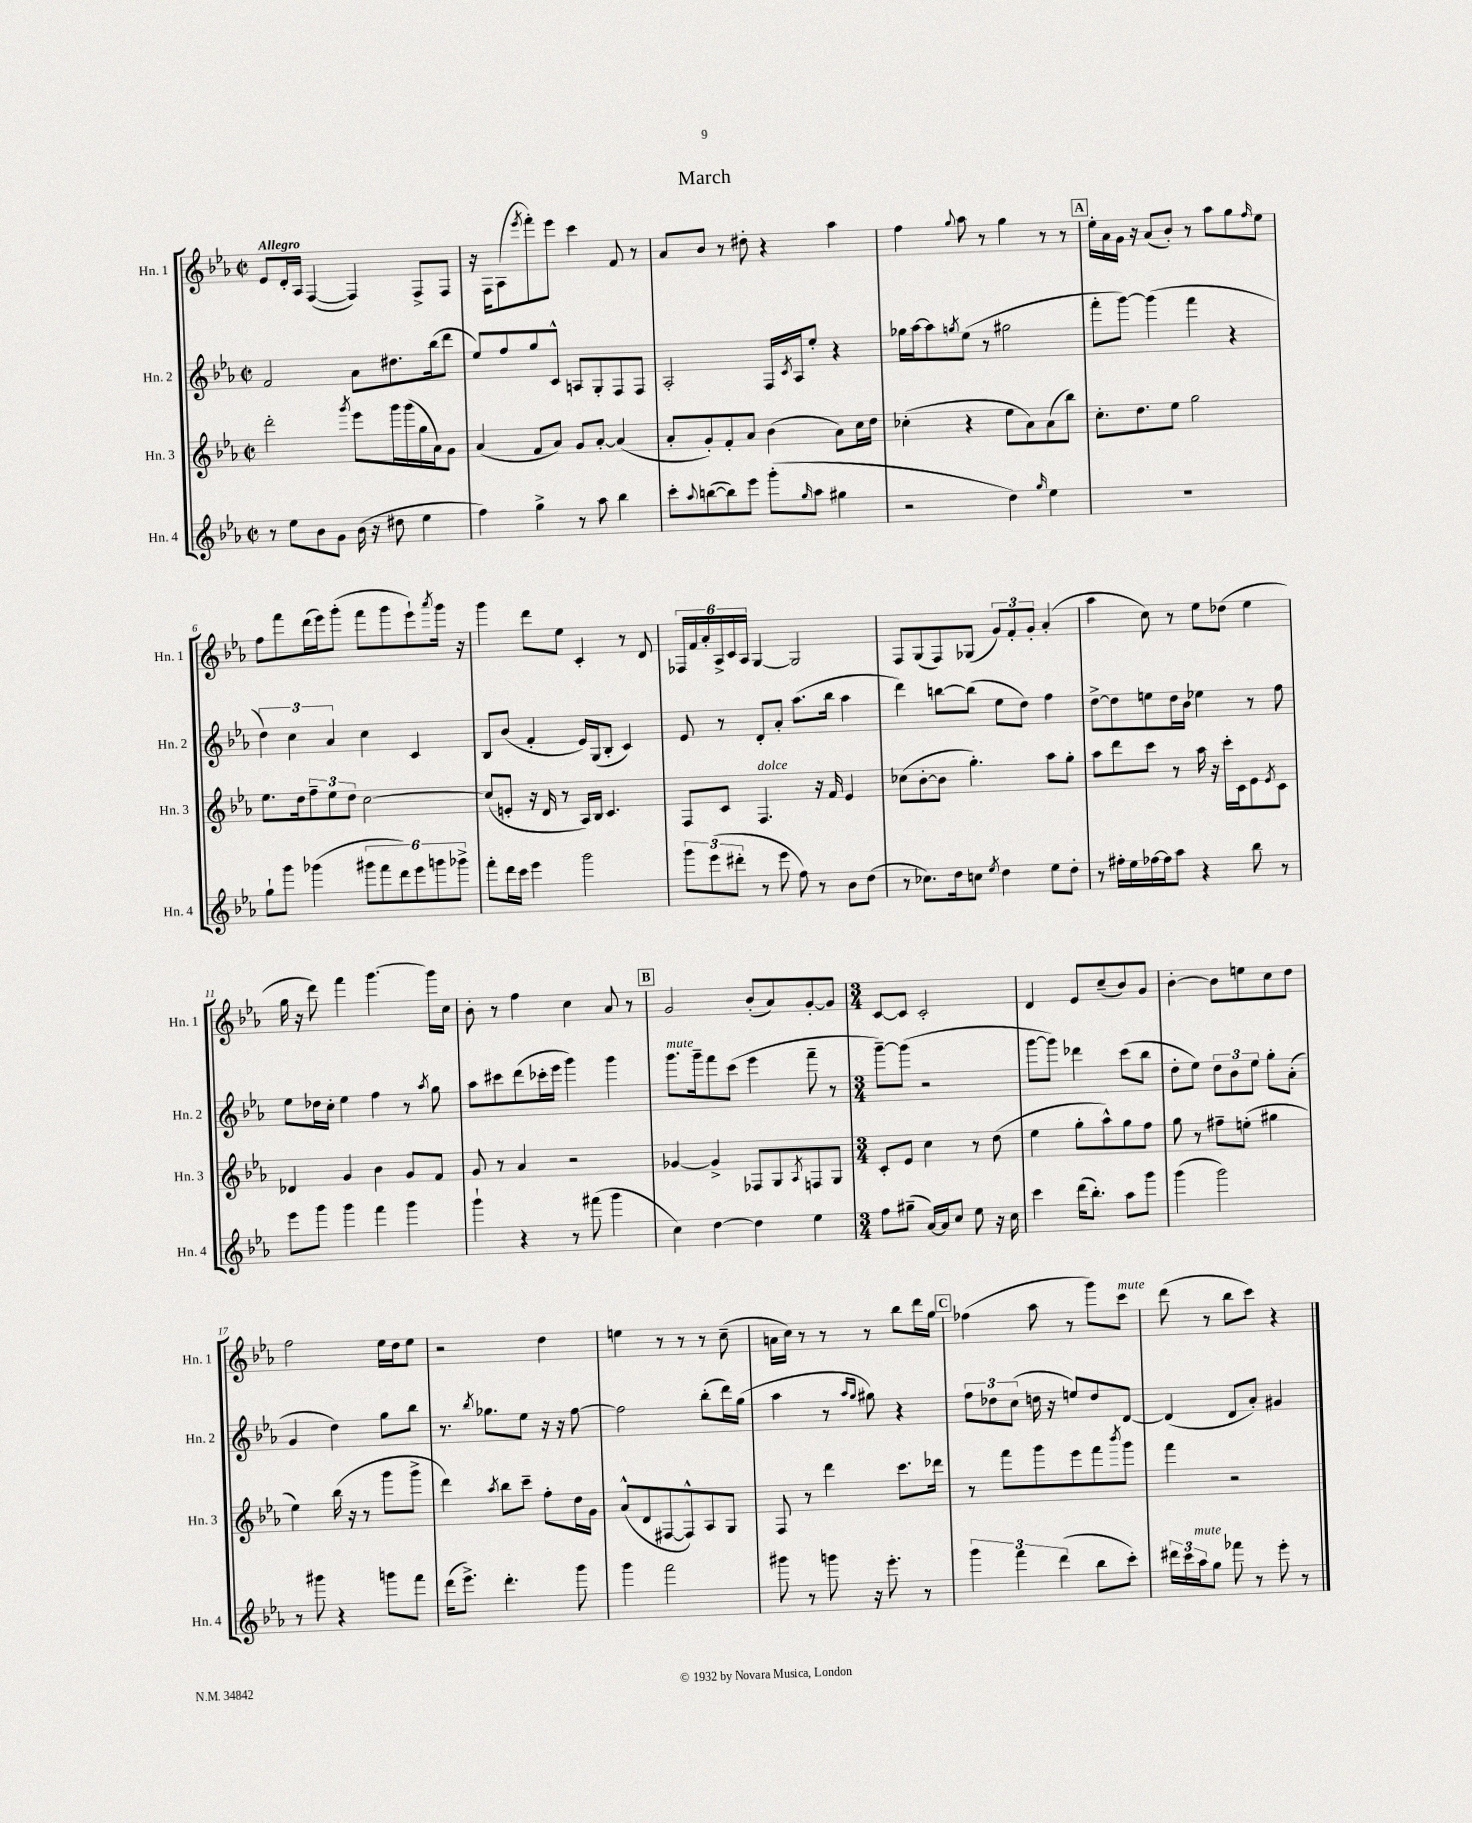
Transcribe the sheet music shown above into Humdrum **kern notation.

**kern	**kern	**kern	**kern
*staff4	*staff3	*staff2	*staff1
*clefG2	*clefG2	*clefG2	*clefG2
*k[b-e-a-]	*k[b-e-a-]	*k[b-e-a-]	*k[b-e-a-]
*M2/2	*M2/2	*M2/2	*M2/2
*met(c|)	*met(c|)	*met(c|)	*met(c|)
8r	2ddd'	2f	8e-
8ee-	.	.	16d'
.	.	.	16A-
8b-	.	.	([4F
8g	.	.	.
.	8qggg	.	.
(16b-	8eee-	8a-	4F])
16r	.	.	.
8dd#	16ggg	8.dd#	.
.	(16ggg	.	.
4ee-	16gg	.	8F^
.	16a-)	(16bb-	.
.	8g	8ddd	8F
=	=	=	=
4ff)	(4a-	8ee-)	16r
.	.	.	16F
.	.	8ff	(8A-
.	.	.	8qeee-
4gg^	8f	8gg	8fff')
.	8a-)	8c^^	8eee-
8r	8g	8A	4ccc
8aa-	[8a-'	8G'	.
4bb-	(4a-]	8F	8f
.	.	8F	8r
=	=	=	=
8ccc'	8a-'	2A-'	8a-
8qqaa-	.	.	.
([8bb	8g')	.	8b-
8bb])	8f'	.	8r
8eee-	8a-	.	8dd#'
(8ggg'	(4b-	16F	4r
.	.	8qc	.
.	.	16A-	.
16qqgg	.	.	.
8aa-	.	8ee-'	.
4gg#	8a-)	4r	4aa-
.	16cc	.	.
.	16dd	.	.
=	=	=	=
2r	(4cc-'	16gg-	4ff
.	.	[16aa-	.
.	.	8aa-]	.
.	.	8qgg	8qqgg
.	4r	(8ee-	8aa-
.	.	8r	8r
4dd)	8ee-	2gg#	4gg
.	8a-)	.	.
16qqgg	.	.	.
4ee-	(8a-	.	8r
.	8bb-)	.	8r
=	=	=	=
1r	8.cc'	8fff'	16ee-'
.	.	.	16a-
.	.	[8ggg)	16g
.	8.dd	.	16r
.	.	(4ggg]	(8a-
.	8ee-	.	8b-')
.	2gg	4fff	8r
.	.	.	8aa-
.	.	4r	8gg
.	.	.	16qqff
.	.	.	8ee-
=	=	=	=
8gg`	8.ee-	6dd)	8ff
8ggg	.	.	8fff
.	.	6cc	.
.	16dd	.	.
(4ggg-	12ff~	.	(16ddd
.	.	.	16eee-)
.	12ee-	6a-	.
.	.	.	(8ggg'
.	12dd	.	.
12ggg#	[2cc	4cc	8fff
12fff	.	.	.
.	.	.	8ggg
12ddd)	.	.	.
12eee-	.	4c	8eee-`)
12ggg	.	.	.
.	.	.	8qaaa-
.	.	.	16ggg
12ggg-^	.	.	.
.	.	.	16r
=	=	=	=
8fff'	(8cc]	8B-	4ggg
16ddd	8e'	(8b-	.
16ccc	.	.	.
4eee-	16r	4f'	8ddd
.	16d	.	.
.	8r	.	8ee-
2ggg	16A-)	16e-)	4c'
.	16B-	(16G	.
.	4.c	8B-'	.
.	.	4c)	8r
.	.	.	8d
=	=	=	=
12ggg	8F	8e-	24F-
.	.	.	24f
(12eee-	.	.	24a-'
.	8c	8r	24A-^
12ddd#'	.	.	24c
.	.	.	24A-
8r	4.F	8d'	[4G
8eee-	.	8a-'	.
8ff)	.	(8.aa-	2G]
8r	16r	.	.
.	16f	16bb-	.
8b-	4e-	4aa-	.
(8dd	.	.	.
=	=	=	=
8r	(8cc-	4ddd)	8F
8.cc-)	[8b-'	.	(8G
.	8b-]	[8bb	8F)
16dd	.	.	.
8cc	4.gg')	(8bb]	(8G-
8qee-	.	.	.
4dd	.	8ee-	12g)
.	.	.	12f'
.	.	8dd)	.
.	.	.	12g'
8ee-	8aa-	4ff	(4a-'
8dd'	8gg'	.	.
=	=	=	=
8r	8aa-	[8dd^	4aa-
16ff#'	8ddd	8dd]	.
16ee-	.	.	.
[16ff-	8ccc	8ee	8cc)
16ff-]	.	.	.
8aa-	8r	16dd	8r
.	.	16b-	.
4r	16aa-	4ee-	8ee-
.	16r	.	.
.	16ccc'	.	(8dd-
.	16c	.	.
8bb-	8e-	8r	4ee-
.	8qe-	.	.
8r	8c	8ff	.
=	=	=	=
8eee-	4d-	8ee-	16gg
.	.	.	16r
8ggg	.	16dd-	8ddd)
.	.	16cc'	.
4ggg	4g	4ee-	4fff
4fff	4b-	4ff	[4.ggg
4ggg	8g	8r	.
.	.	8qaa-	.
.	8f	8gg	16ggg]
.	.	.	16cc
=	=	=	=
4ggg`	8g	8aa-	8b-'
.	8r	8ccc#	8r
4r	4a-	(8ddd	4ff
.	.	16ccc-'	.
.	.	16eee-	.
8r	2r	4ggg)	4cc
(8fff#	.	.	.
4ggg	.	4ggg	8a-
.	.	.	8r
=	=	=	=
4cc)	[4g-	8.ggg	2g
.	.	16ggg~	.
[4dd	4g-^]	8fff	.
.	.	(8ccc	.
4dd]	8F-	4eee-	(8b-'
.	8G	.	8a-)
.	8qA-	.	.
4ee-	8F	8fff~	[8g'
.	8G	8r	8g]
=	=	=	=
*M3/4	*M3/4	*M3/4	*M3/4
8ff	8c'	[8ggg~)	[8c
(8gg#~	8e-	(8ggg]	8c]
[16a-)	4cc	2r	2c'
16a-]	.	.	.
8cc	.	.	.
8ee-	8r	.	.
16r	(8dd	.	.
16cc	.	.	.
=	=	=	=
4ccc	4ee-	[8ggg	4d
.	.	8ggg])	.
(16ddd	8gg'	4ddd-	8e-
8.bb-')	.	.	.
.	8aa-^^)	.	(8cc~
8aa-	8gg	(8ccc	8b-)
8ggg	8ff	8bb-	8g
=	=	=	=
(4ggg	8gg	8dd'	[4b-'
.	8r	8ee-)	.
2ggg)	8ff#~	12dd	8b-]
.	.	12b-	.
.	(8ee'	.	8ee
.	.	12ee-	.
.	4gg#	8gg'	8cc
.	.	(8a-'	8dd
=	=	=	=
8r	4ee-)	4g	2ff
8ggg#	.	.	.
4r	(16bb-	4dd)	.
.	16r	.	.
.	8r	.	.
8ggg	8ggg	8gg	16ee-
.	.	.	16dd
8fff	8ggg^	8bb-	8ee-
=	=	=	=
(16ddd	4ddd)	8.r	2r
8.eee-^)	.	.	.
.	.	8qbb-	.
.	.	8.gg-	.
.	8qaa-	.	.
4.ddd'	8bb-	.	.
.	8ccc~	8ee-	.
.	8ff'	16r	4dd
.	.	16r	.
8ggg	16dd	[8ff	.
.	16g	.	.
=	=	=	=
4ggg	(8a-^^	2ff]	4ee
.	8d	.	.
2fff	[8F#	.	8r
.	8F#^^])	.	8r
.	8A-	(8bb-'	8r
.	8G	16ddd)	(8cc~
.	.	(16gg	.
=	=	=	=
8ggg#	8F	4aa-	16a
.	.	.	16cc)
8r	8r	.	8r
8ggg	4ddd	8r	8r
.	.	16qqaa-	.
.	.	16qqgg	.
16r	.	8gg#)	8r
8.eee-'	.	.	.
.	8.ccc	4r	8bb-
8r	.	.	16ddd
.	16ddd-	.	16gg
=	=	=	=
6ggg	8r	12ff	(4ff-
.	.	12dd-	.
.	8fff	.	.
6fff	.	(12cc	.
.	8ggg	16dd	8aa-
.	.	16r	.
(6ddd	.	.	.
.	8eee-	8ee)	8r
8bb-	8fff	8dd	8ggg)
.	8qbbb-	.	.
8ccc')	8ggg	[8d	8ccc
=	=	=	=
24ddd#	4fff	(4d]	(8ddd
24ccc	.	.	.
24aa-	.	.	.
8gg	.	.	8r
8fff-	2r	8d	8bb-
8r	.	8a-')	8ccc)
8eee-'	.	4g#	4r
8r	.	.	.
==	==	==	==
*-	*-	*-	*-
